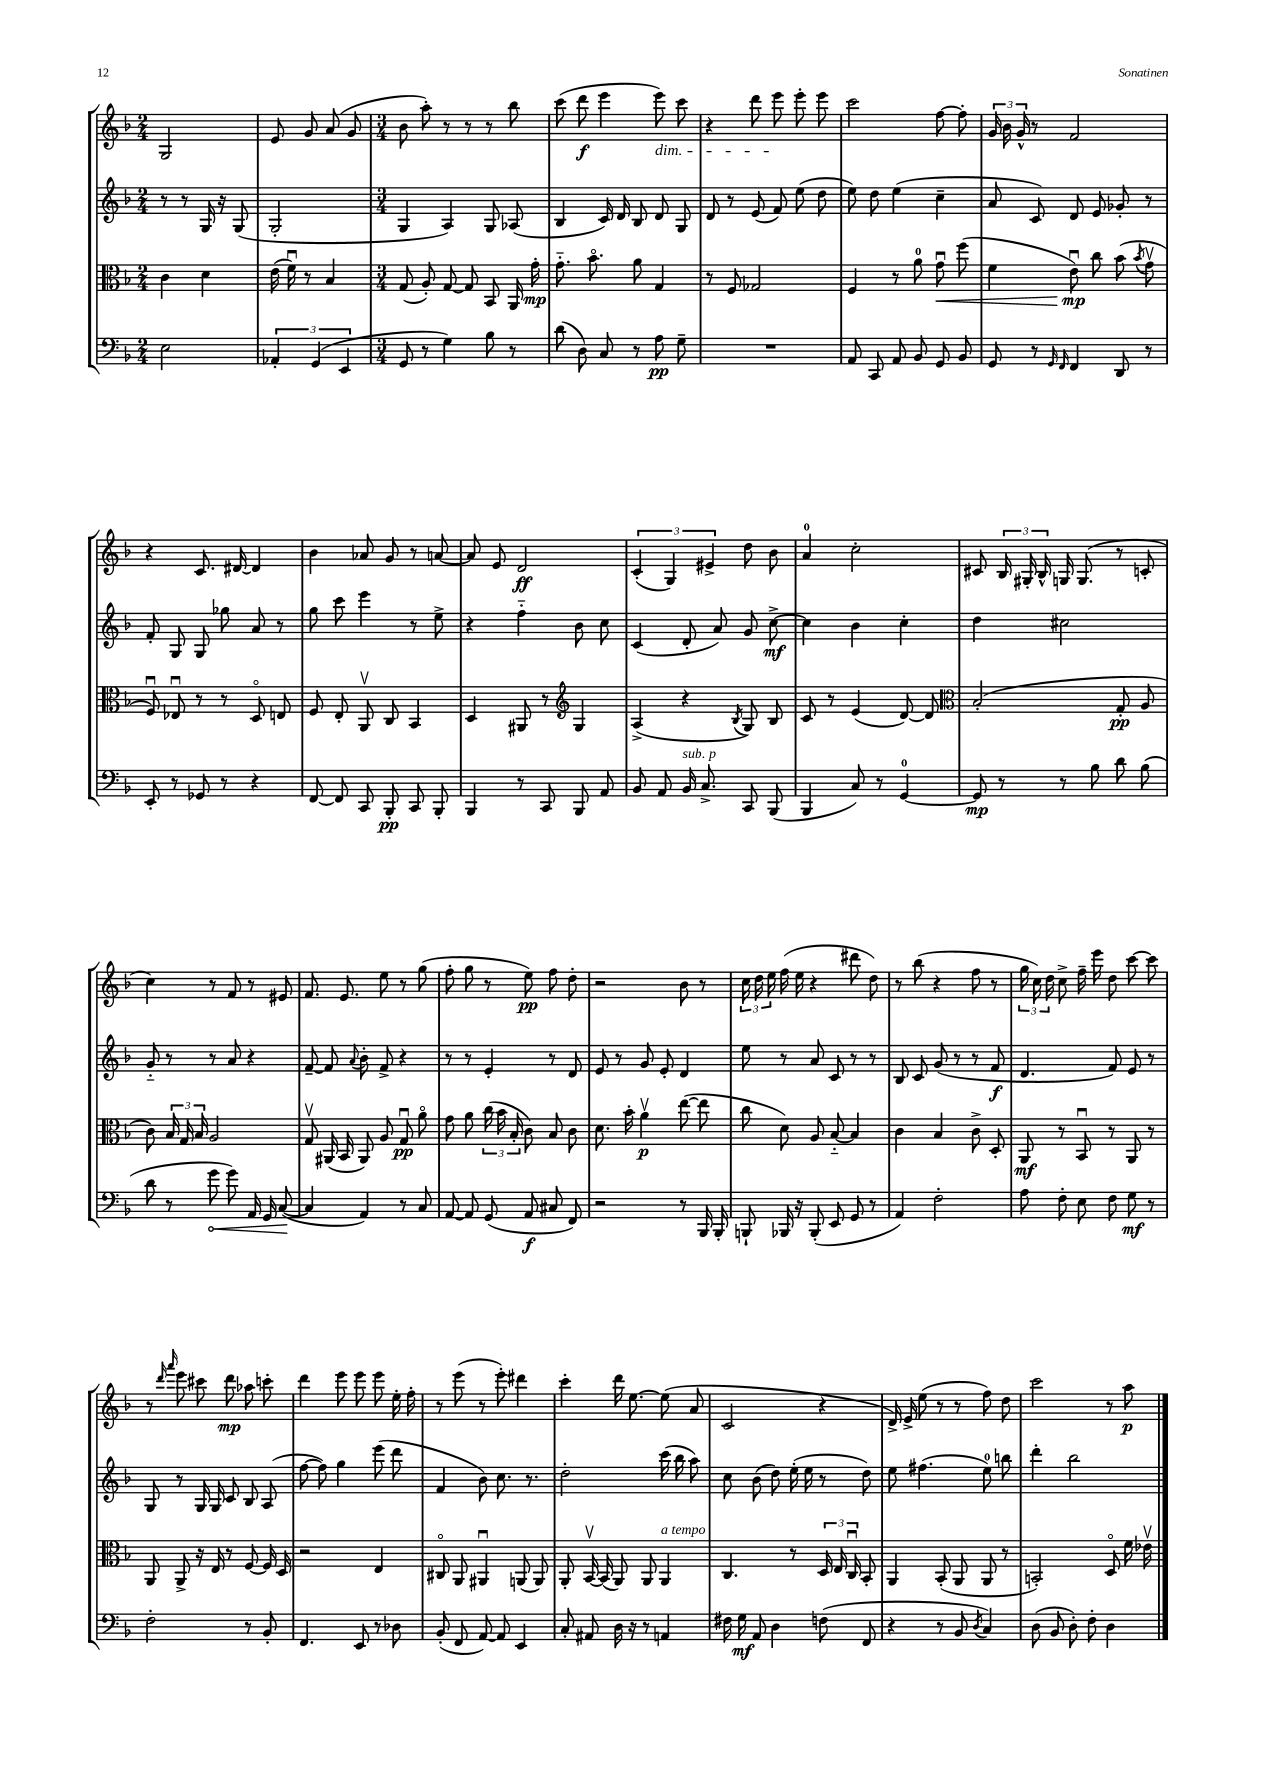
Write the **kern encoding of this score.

**kern	**dynam	**kern	**dynam	**kern	**dynam	**kern	**dynam
*part4	*part4	*part3	*part3	*part2	*part2	*part1	*part1
*staff4	*staff4	*staff3	*staff3	*staff2	*staff2	*staff1	*staff1
*clefF4	*	*clefC3	*	*clefG2	*	*clefG2	*
*k[b-]	*	*k[b-]	*	*k[b-]	*	*k[b-]	*
*M2/4	*	*M2/4	*	*M2/4	*	*M2/4	*
=91	=91	=91	=91	=91	=91	=91	=91
2E\	.	4c\	.	8r	.	2G/	.
.	.	.	.	8r	.	.	.
.	.	4d\	.	16G/	.	.	.
.	.	.	.	16r	.	.	.
.	.	.	.	(8G/	.	.	.
=92	=92	=92	=92	=92	=92	=92	=92
6AA-X'/	.	(16e\	.	2G'/	.	8e/	.
.	.	16fu\)	.	.	.	.	.
.	.	8r	.	.	.	8g/	.
(6GG/	.	.	.	.	.	.	.
.	.	4B-/	.	.	.	(8a/	.
6EE/	.	.	.	.	.	.	.
.	.	.	.	.	.	8g/	.
=93	=93	=93	=93	=93	=93	=93	=93
*M3/4	*	*M3/4	*	*M3/4	*	*M3/4	*
8GG/	.	(8G/	.	4G/	.	8b-\	.
8r	.	8A'/)	.	.	.	8aa'\)	.
4G\)	.	[8G/	.	4A/)	.	8r	.
.	.	8G/]	.	.	.	8r	.
8B-\	.	8BB-/	.	8G/	.	8r	.
8r	.	16AA/	.	(8A-X/	.	8bb-\	.
.	.	16g'\	mp	.	.	.	.
=94	=94	=94	=94	=94	=94	=94	=94
(8d\	.	8.g\	.	4B-/	.	(8ccc\	.
8D\)	.	.	.	.	.	8ddd\	f
.	.	8.b-\	.	.	.	.	.
8C/	.	.	.	16c/)	.	4eee\	.
.	.	.	.	16d/	.	.	.
8r	.	8a\	.	8B-/	.	.	.
!	!	!	!	!	!	!LO:TX:b:i:t=dim.	!
8A\	pp	4G/	.	8d/	.	8eee\)	.
8G~\	.	.	.	8G/	.	8ccc\	.
=95	=95	=95	=95	=95	=95	=95	=95
2.r	.	8r	.	8d/	.	4r	.
.	.	8F/	.	8r	.	.	.
.	.	2G-X/	.	(8e/	.	8ddd\	.
.	.	.	.	8f/)	.	8eee\	.
.	.	.	.	(8ee\	.	8eee'\	.
.	.	.	.	8dd\	.	8eee\	.
=96	=96	=96	=96	=96	=96	=96	=96
8AA/	.	4F/	.	8ee\)	.	2ccc\	.
8CC/	.	.	.	8dd\	.	.	.
8AA/	.	8r	.	(4ee\	.	.	.
8BB-/	.	8a\	.	.	.	.	.
!	!	!	!LO:HP:b	!	!	!	!
8GG/	.	8gu\	<	4cc~\	.	[8ff\	.
8BB-/	.	(8ff\	.	.	.	8ff'\]	.
=97	=97	=97	=97	=97	=97	=97	=97
8GG/	.	4f\	.	8a/	.	24g/	.
.	.	.	.	.	.	24b-\	.
.	.	.	.	.	.	24g^^/	.
8r	.	.	.	8c/)	.	8r	.
16qqGG/	.	.	.	.	.	.	.
16qqFF/	.	.	.	.	.	.	.
4FF/	.	8eu\)	mp	8d/	.	2f/	.
.	.	8cc\	[	8e/	.	.	.
8DD/	.	(8b-\	.	8g-X'/	.	.	.
.	.	8qb-/	.	.	.	.	.
8r	.	8gv\	.	8r	.	.	.
!!LO:LB:g=z
=98	=98	=98	=98	=98	=98	=98	=98
8EE'/	.	8Fu/)	.	8f'/	.	4r	.
8r	.	8E-Xu/	.	8G/	.	.	.
8GG-X/	.	8r	.	8G/	.	8.c/	.
8r	.	8r	.	8gg-X\	.	.	.
.	.	.	.	.	.	[16d#X/	.
4r	.	8D/	.	8a/	.	4d#/]	.
.	.	8En/	.	8r	.	.	.
=99	=99	=99	=99	=99	=99	=99	=99
[8FF/	.	8F/	.	8gg\	.	4b-\	.
8FF/]	.	8E'/	.	8ccc\	.	.	.
8CC/	.	8AAv/	.	4eee\	.	8a-X/	.
8BBB-'/	pp	8C/	.	.	.	8g/	.
8CC/	.	4BB-/	.	8r	.	8r	.
8BBB-'/	.	.	.	8ee^\	.	[8an/	.
=100	=100	=100	=100	=100	=100	=100	=100
4BBB-/	.	4D/	.	4r	.	8a/]	.
.	.	.	.	.	.	8e/	.
8r	.	8AA#X/	.	4ff\	.	2d/	ff
8CC/	.	8r	.	.	.	.	.
*	*	*clefG2	*	*	*	*	*
8BBB-/	.	4G/	.	8b-\	.	.	.
8AA/	.	.	.	8cc\	.	.	.
=101	=101	=101	=101	=101	=101	=101	=101
8BB-/	.	(4A^/	.	(4c/	.	(6c'/	.
8AA/	.	.	.	.	.	.	.
.	.	.	.	.	.	6G/)	.
!LO:TX:a:i:t=sub. p	!	!	!	!	!	!	!
16BB-/	.	4r	.	8d'/	.	.	.
8.C^/	.	.	.	.	.	.	.
.	.	.	.	.	.	6e#X^/	.
.	.	.	.	8a/)	.	.	.
.	.	8qB-/	.	.	.	.	.
8CC/	.	8G/)	.	8g/	.	8dd\	.
(8BBB-/	.	8B-/	.	[8cc^\	mf	8b-\	.
=102	=102	=102	=102	=102	=102	=102	=102
4BBB-/	.	8c/	.	4cc\]	.	4a/	.
.	.	8r	.	.	.	.	.
8C/)	.	(4e/	.	4b-\	.	2cc'\	.
8r	.	.	.	.	.	.	.
[4GG/	.	[8d/)	.	4cc'\	.	.	.
.	.	8d/]	.	.	.	.	.
=103	=103	=103	=103	=103	=103	=103	=103
*	*	*clefC3	*	*	*	*	*
8GG/]	mp	(2B-'/	.	4dd\	.	8c#X/	.
8r	.	.	.	.	.	24B-/	.
.	.	.	.	.	.	24G#X'/	.
.	.	.	.	.	.	24B-^^/	.
8r	.	.	.	2cc#X\	.	16Gn/	.
.	.	.	.	.	.	(8.G/	.
8B-\	.	.	.	.	.	.	.
8d\	.	8G'/	pp	.	.	8r	.
(8B-\	.	8A/	.	.	.	8cn'/	.
!!LO:LB:g=z
=104	=104	=104	=104	=104	=104	=104	=104
8d\	.	8c\)	.	8g/	.	4cc\)	.
8r	.	24B-/	.	8r	.	.	.
.	.	24G/	.	.	.	.	.
.	.	24B-/	.	.	.	.	.
!	!LO:HP:b	!	!	!	!	!	!
8g\	<	2A/	.	8r	.	8r	.
8g\)	.	.	.	8a/	.	8f/	.
16AA/	.	.	.	4r	.	8r	.
16GG/	.	.	.	.	.	.	.
([8C/	.	.	.	.	.	8e#X/	.
.	[	.	.	.	.	.	.
=105	=105	=105	=105	=105	=105	=105	=105
4C/]	.	8Gv/	.	[8f~/	.	8.f/	.
.	.	(16AA#X/	.	8f/]	.	.	.
.	.	16BB-/	.	.	.	8.e/	.
.	.	.	.	8qqa/	.	.	.
4AA/)	.	8AA#/)	.	8b-'\	.	.	.
.	.	8A/	.	8f^/	.	8ee\	.
8r	.	8Gu/	pp	4r	.	8r	.
8C/	.	8a\	.	.	.	(8gg\	.
=106	=106	=106	=106	=106	=106	=106	=106
[8AA/	.	8g\	.	8r	.	8ff'\	.
8AA/]	.	8a\	.	8r	.	8gg\	.
(8GG/	.	(24cc\	.	4e'/	.	8r	.
.	.	24b-\	.	.	.	.	.
.	.	24B-'/	.	.	.	.	.
8AA/	f	8c\)	.	.	.	8ee\)	pp
8C#X/	.	8B-/	.	8r	.	8ff\	.
8FF/)	.	8c\	.	8d/	.	8dd'\	.
=107	=107	=107	=107	=107	=107	=107	=107
2r	.	8.d\	.	8e/	.	2r	.
.	.	.	.	8r	.	.	.
.	.	16b-'\	.	.	.	.	.
.	.	4av\	p	8g/	.	.	.
.	.	.	.	8e'/	.	.	.
8r	.	([8ee\	.	4d/	.	8b-\	.
16BBB-/	.	8ee\]	.	.	.	8r	.
16BBB-'/	.	.	.	.	.	.	.
=108	=108	=108	=108	=108	=108	=108	=108
8BBBn`/	.	8cc\	.	8ee\	.	24cc\	.
.	.	.	.	.	.	24dd\	.
.	.	.	.	.	.	24ee\	.
16BBB-X/	.	8d\)	.	8r	.	(16ff\	.
16r	.	.	.	.	.	16ee\	.
(8BBB-'/	.	8A/	.	8a/	.	4r	.
8EE/	.	[8B-/	.	8c/	.	.	.
8GG/	.	4B-/]	.	8r	.	8ddd#X\	.
8r	.	.	.	8r	.	8dd\)	.
=109	=109	=109	=109	=109	=109	=109	=109
4AA/)	.	4c\	.	8B-/	.	8r	.
.	.	.	.	8c/	.	(8bb-\	.
2F'\	.	4B-/	.	(8g/	.	4r	.
.	.	.	.	8r	.	.	.
.	.	8c^\	.	8r	.	8ff\	.
.	.	8D'/	.	8f/	f	8r	.
=110	=110	=110	=110	=110	=110	=110	=110
8A\	.	8AA/	mf	4.d/	.	24gg\	.
.	.	.	.	.	.	24cc\)	.
.	.	.	.	.	.	24dd\	.
8F'\	.	8r	.	.	.	8cc^\	.
8E\	.	8BB-u/	.	.	.	16ff~\	.
.	.	.	.	.	.	16eee\	.
8F\	.	8r	.	8f/)	.	8dd\	.
8G\	mf	8AA/	.	8e/	.	[8ccc\	.
8r	.	8r	.	8r	.	8ccc\]	.
!!LO:LB:g=z
=111	=111	=111	=111	=111	=111	=111	=111
2F'\	.	8AA/	.	8G/	.	8r	.
.	.	.	.	.	.	16qqddd/	.
.	.	.	.	.	.	16qqaaa/	.
.	.	8AA^/	.	8r	.	8eee\	.
.	.	16r	.	16G/	.	8ccc#X\	.
.	.	16E/	.	16G/	.	.	.
.	.	8r	.	8c/	.	8ddd\	mp
8r	.	[8F/	.	8B-/	.	8aa-X\	.
8BB-'/	.	16F/]	.	(8A/	.	8cccn'\	.
.	.	16D/	.	.	.	.	.
=112	=112	=112	=112	=112	=112	=112	=112
4.FF/	.	2r	.	[8ff\	.	4ddd\	.
.	.	.	.	8ff\])	.	.	.
.	.	.	.	4gg\	.	8eee\	.
8EE/	.	.	.	.	.	8eee\	.
8r	.	4E/	.	(8eee\	.	8eee\	.
8D-X\	.	.	.	8ddd\	.	16ee'\	.
.	.	.	.	.	.	16ff'\	.
=113	=113	=113	=113	=113	=113	=113	=113
(8BB-'/	.	8C#X/	.	4f/	.	8r	.
8FF/	.	8AA/	.	.	.	(8eee\	.
[8AA/)	.	4AA#Xu/	.	8b-\)	.	8r	.
8AA/]	.	.	.	8.cc\	.	8eee'\)	.
4EE/	.	(8AAn/	.	.	.	4ddd#X\	.
.	.	.	.	8.r	.	.	.
.	.	8AA/)	.	.	.	.	.
=114	=114	=114	=114	=114	=114	=114	=114
8C'/	.	8AA'/	.	2dd'\	.	4ccc'\	.
8AA#X/	.	[16BB-v/	.	.	.	.	.
.	.	(16BB-/]	.	.	.	.	.
16D\	.	8AA/)	.	.	.	16ddd\	.
16r	.	.	.	.	.	[8.ee\	.
8r	.	8AA/	.	.	.	.	.
!	!	!LO:TX:a:i:t=a tempo	!	!	!	!	!
4AAn/	.	4AA/	.	(16ccc\	.	(8ee\]	.
.	.	.	.	16bb-\	.	.	.
.	.	.	.	8aa\)	.	8a/	.
=115	=115	=115	=115	=115	=115	=115	=115
16F#X\	.	4.C/	.	8cc\	.	2c/	.
16G\	mf	.	.	.	.	.	.
8AA/	.	.	.	(8b-\	.	.	.
4D\	.	.	.	8dd\)	.	.	.
.	.	8r	.	(16ee'\	.	.	.
.	.	.	.	16ee\	.	.	.
(8Fn\	.	24D/	.	8r	.	4r	.
.	.	24E/	.	.	.	.	.
.	.	24Cu/	.	.	.	.	.
8FF/	.	8BB-'/	.	8dd\)	.	.	.
=116	=116	=116	=116	=116	=116	=116	=116
4r	.	4AA/	.	8ee\	.	16d^/)	.
.	.	.	.	.	.	16e^/	.
.	.	.	.	(4.ff#X\	.	(8ee\	.
8r	.	(8BB-'/	.	.	.	8r	.
8BB-/	.	8AA/	.	.	.	8r	.
8qD/	.	.	.	.	.	.	.
4C/)	.	8AA/	.	8ee\)	.	8ff\)	.
.	.	8r	.	8bbn\	.	8dd\	.
=117	=117	=117	=117	=117	=117	=117	=117
(8D\	.	2BBn'/)	.	4ddd'\	.	2ccc\	.
8BB-/	.	.	.	.	.	.	.
8D'\)	.	.	.	2bb-\	.	.	.
8F'\	.	.	.	.	.	.	.
4D\	.	8D/	.	.	.	8r	.
.	.	16f\	.	.	.	8aa\	p
.	.	16e-Xv\	.	.	.	.	.
==	==	==	==	==	==	==	==
*-	*-	*-	*-	*-	*-	*-	*-
